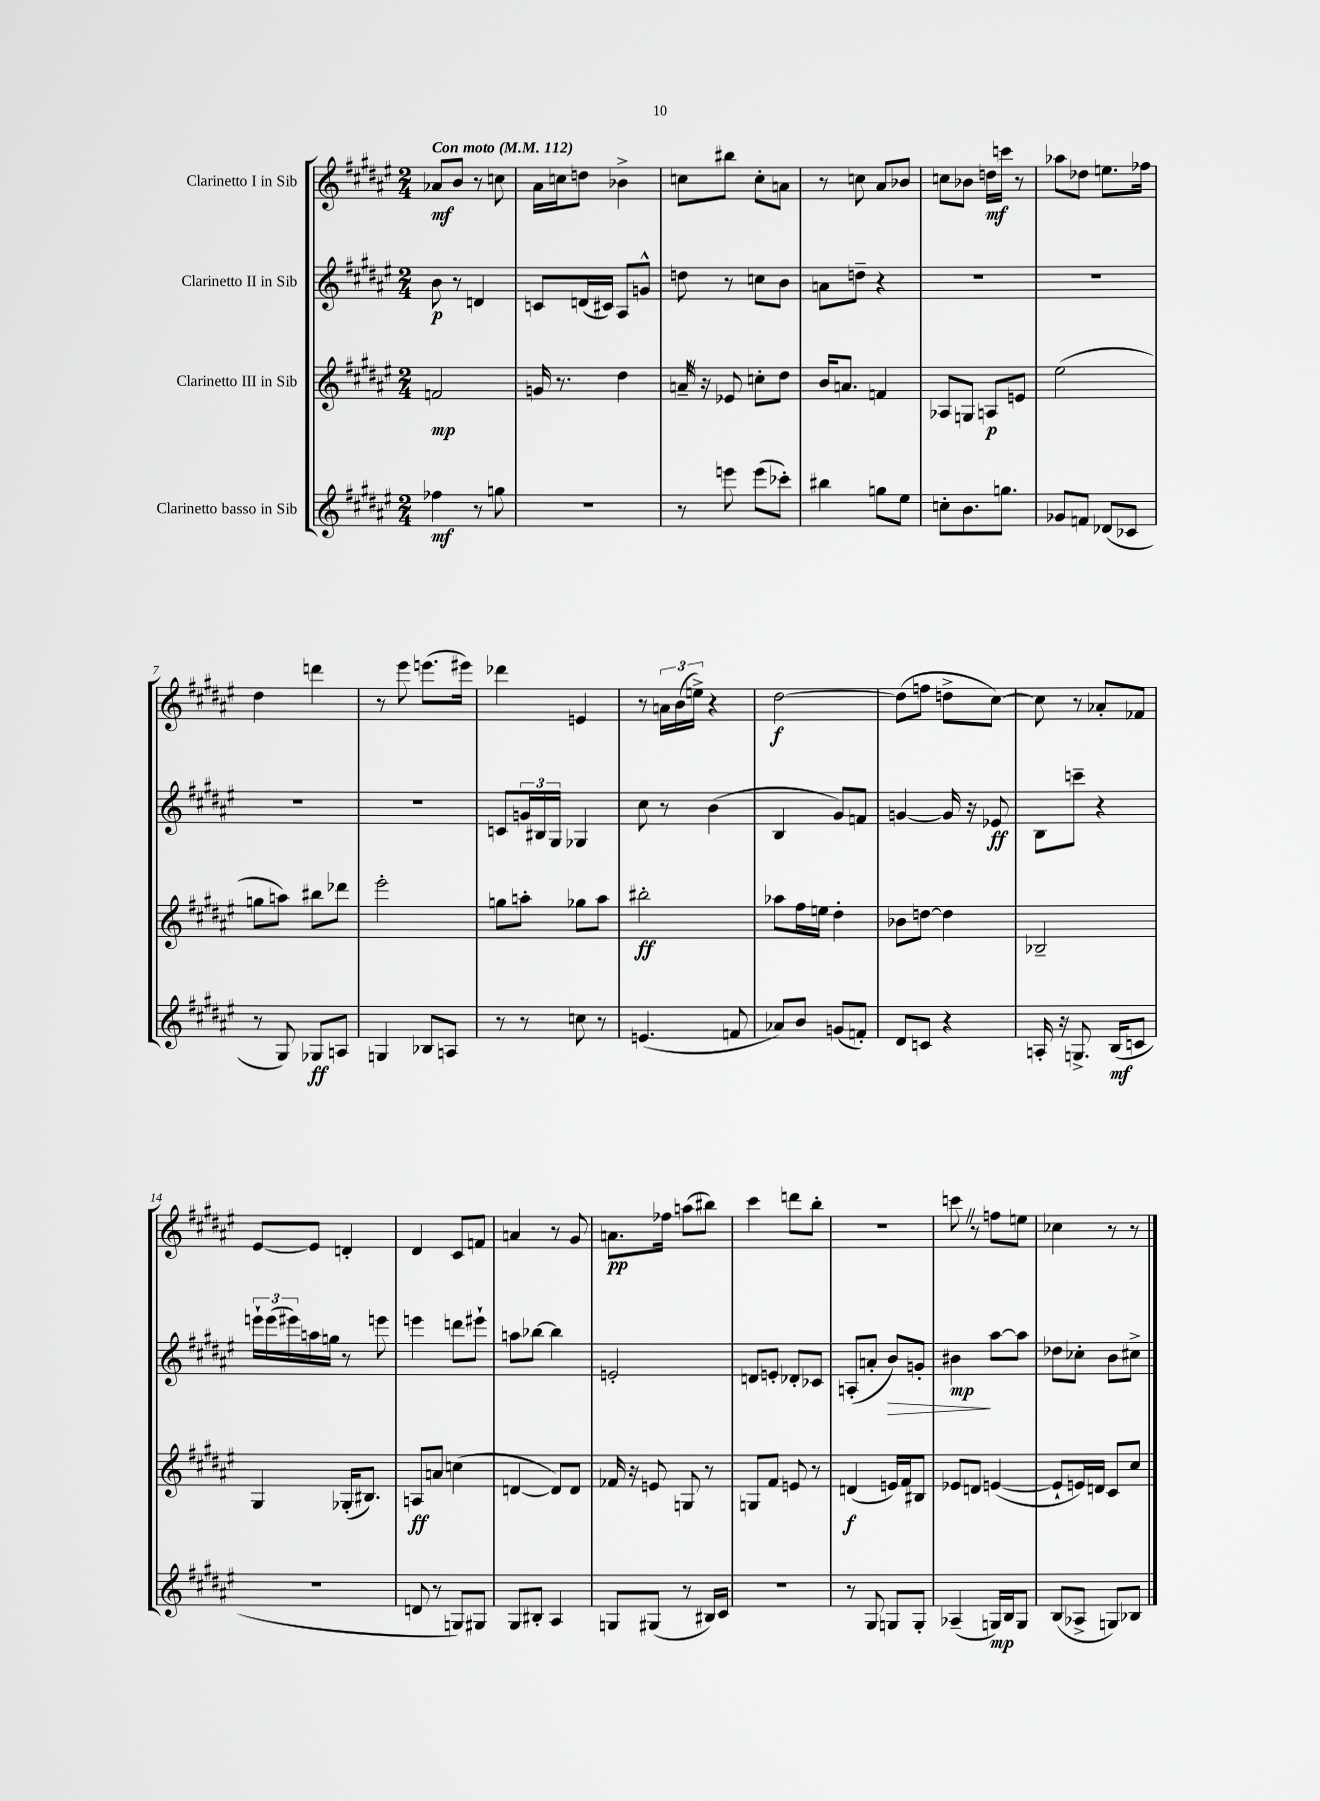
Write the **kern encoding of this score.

**kern	**kern	**kern	**kern
*staff4	*staff3	*staff2	*staff1
*clefG2	*clefG2	*clefG2	*clefG2
*k[f#c#g#d#a#e#]	*k[f#c#g#d#a#e#]	*k[f#c#g#d#a#e#]	*k[f#c#g#d#a#e#]
*M2/4	*M2/4	*M2/4	*M2/4
*MM112	*MM112	*MM112	*MM112
4ff-\	2f/	8b\	8a-/L
.	.	8r	8b/J
8r	.	4d/	8r
8gg\	.	.	8cc\
=	=	=	=
2r	16g/	8c/L	16a#\LL
.	8.r	.	16cc\J
.	.	(16d/L	8dd\J
.	.	16c#/JJ)	.
.	4dd#\	8A#/L	4b-^\
.	.	8g^^/J	.
=	=	=	=
8r	16a~/	8dd\	8cc\L
.	16r	.	.
8eee\	8e-/	8r	8bb#\J
(8eee\L	8cc'\L	8cc\L	8cc'\L
8ccc-'\J)	8dd#\J	8b\J	8a\J
=	=	=	=
4bb#\	16b/LK	8a\L	8r
.	8.a/J	.	.
.	.	8dd~\J	8cc\
8gg\L	4f/	4r	8a#/L
8ee#\J	.	.	8b-/J
=	=	=	=
8cc'\L	8A-/L	2r	8cc\L
8.b\	8G/J	.	8b-\J
.	8A/L	.	16dd\LL
8.gg\J	.	.	16ccc\JJ
.	8e/J	.	8r
=	=	=	=
8g-/L	(2ee#\	2r	8aa-\L
8f/J	.	.	8dd-\J
(8d-/L	.	.	8.ee\L
8c-/J	.	.	.
.	.	.	16ff-\Jk
=	=	=	=
8r	8gg\L	2r	4dd#\
8G#/)	8aa\J)	.	.
8G-/L	8bb#\L	.	4ddd\
8A/J	8ddd-\J	.	.
=	=	=	=
4G/	2eee#'\	2r	8r
.	.	.	8eee#\
8B-/L	.	.	(8.eee\L
8A/J	.	.	.
.	.	.	16eee#\Jk)
=	=	=	=
8r	8gg\L	8c/L	4ddd-\
8r	8aa'\J	24g/L	.
.	.	24B#/	.
.	.	24G#/JJ	.
8cc\	8gg-\L	4G-/	4e/
8r	8aa\J	.	.
=	=	=	=
(4.e/	2bb#'\	8cc#\	8r
.	.	8r	24a\LL
.	.	.	(24b\
.	.	.	24ee^\JJ)
.	.	(4b\	4r
8f/	.	.	.
=	=	=	=
8a-/L)	8aa-\L	4B/	[2dd#\
8b/J	16ff#\L	.	.
.	16ee\JJ	.	.
(8g/L	4dd#'\	8g#/L)	.
8f'/J)	.	8f/J	.
=	=	=	=
8d#/L	8b-\L	[4g/	(8dd#\]L
8c/J	[8dd\J	.	8ff\J
4r	4dd\]	16g/]	8dd^\L
.	.	16r	.
.	.	8e-/	[8cc#\J)
=	=	=	=
16A'/	2B-~/	8B\L	8cc#\]
16r	.	.	.
8.G^/	.	8ccc~\J	8r
.	.	4r	8a-'/L
(16B/LK	.	.	.
8c/J	.	.	8f-/J
=	=	=	=
2r	4G#/	24eee`\LL	[8e#/L
.	.	(24eee\	.
.	.	24eee#\)	.
.	.	16aa\	8e#/]J
.	.	16gg\JJ	.
.	(16G-'/LK	8r	4d'/
.	8.B#/J)	.	.
.	.	8eee\	.
=	=	=	=
8d/	8A/L	4eee\	4d#/
8r	8a/J	.	.
8G/L)	(4cc\	8ddd\L	8c#/L
8G#/J	.	8eee#`\J	8f/J
=	=	=	=
8G#/L	[4d/	8aa\L	4a/
8B#'/J	.	[8bb-\J	.
4A#/	8d/]L)	4bb-\]	8r
.	8d/J	.	8g#/
=	=	=	=
8G/L	16f-/	2e'/	8.a\L
.	16r	.	.
(8G#/J	8e/	.	.
.	.	.	16ff-\Jk
8r	8G/	.	(8aa\L
16B#/LL)	8r	.	8bb#\J)
16c#/JJ	.	.	.
=	=	=	=
2r	8G/L	8d/L	4ccc#\
.	8f#/J	8e'/J	.
.	8e/	8d-'/L	8ddd\L
.	8r	8c-/J	8bb'\J
=	=	=	=
8r	(4d/	(8A'/L	2r
8G#/	.	8a'/J	.
8G/L	16e/LL)	8b/L)	.
.	16f#/J	.	.
8G'/J	8B#/J	8g'/J	.
=	=	=	=
(4A-~/	8e-/L	4b#\	8ccc\
.	8d/J	.	8r
16G/LL)	([4e/	[8aa#\L	8ff\L
16B/J	.	.	.
8G/J	.	8aa#\]J	8ee\J
=	=	=	=
(8B/L	8e`/]L	8dd-\L	4cc-\
8A-^/J	16e/L)	8cc-'\J	.
.	16d/JJ	.	.
8G/L)	8c#/L	8b\L	8r
8B-/J	8cc#/J	8cc#^\J	8r
==	==	==	==
*-	*-	*-	*-
